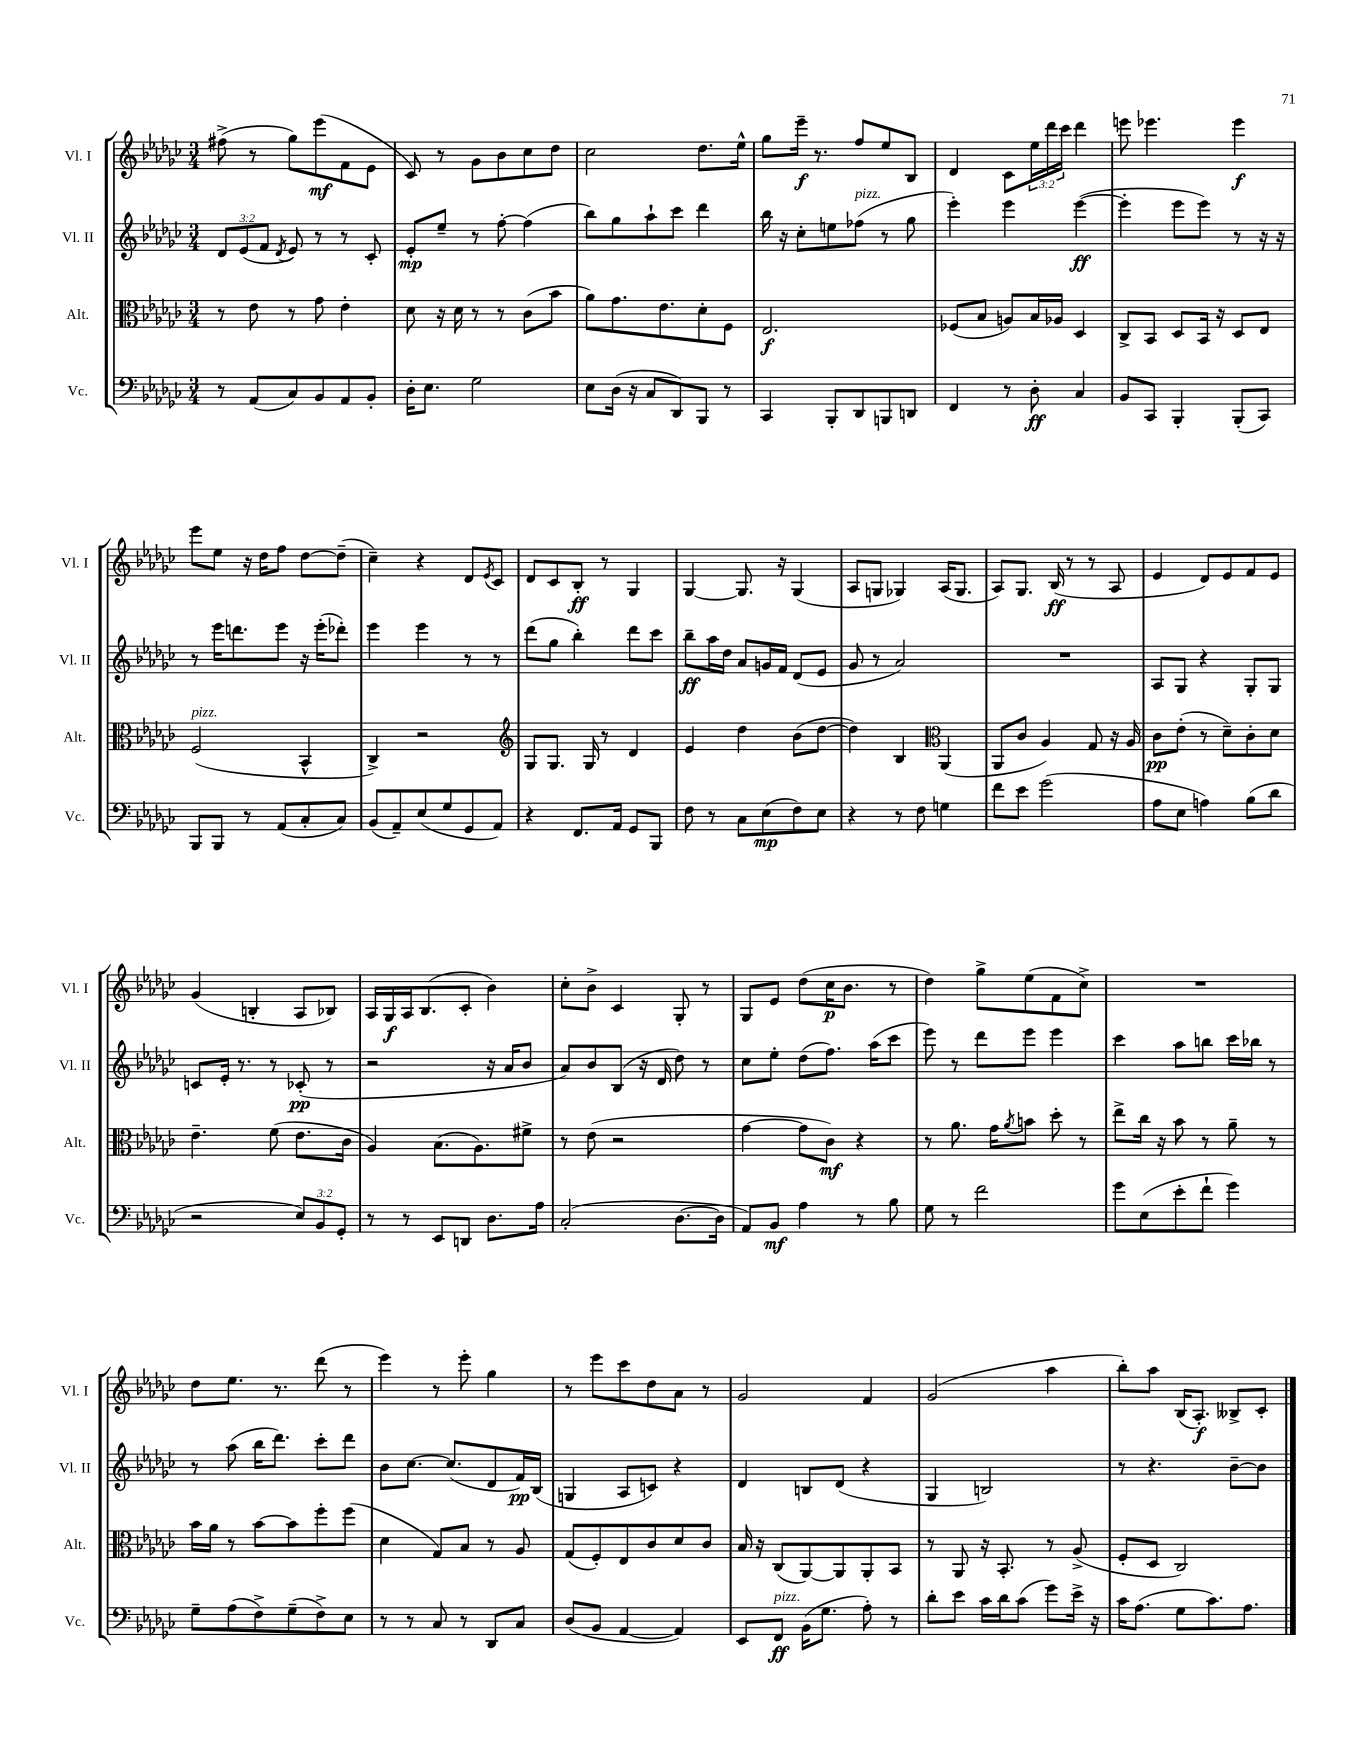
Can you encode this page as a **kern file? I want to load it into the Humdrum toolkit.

**kern	**dynam	**kern	**dynam	**kern	**dynam	**kern	**dynam
*part4	*part4	*part3	*part3	*part2	*part2	*part1	*part1
*staff4	*staff4	*staff3	*staff3	*staff2	*staff2	*staff1	*staff1
*I"Vc.	*	*I"Alt.	*	*I"Vl. II	*	*I"Vl. I	*
*I'Vc.	*	*I'Alt.	*	*I'Vl. II	*	*I'Vl. I	*
*clefF4	*	*clefC3	*	*clefG2	*	*clefG2	*
*k[b-e-a-d-g-c-]	*	*k[b-e-a-d-g-c-]	*	*k[b-e-a-d-g-c-]	*	*k[b-e-a-d-g-c-]	*
*M3/4	*	*M3/4	*	*M3/4	*	*M3/4	*
=16	=16	=16	=16	=16	=16	=16	=16
8r	.	8r	.	12d-/L	.	(8ff#X^\	.
.	.	.	.	(12e-/	.	.	.
(8AA-/L	.	8e-\	.	.	.	8r	.
.	.	.	.	12f/J	.	.	.
.	.	.	.	8qd-/	.	.	.
8C-/)	.	8r	.	8e-/)	.	8gg-\L)	.
8BB-/	.	8g-\	.	8r	.	(8eee-\	mf
8AA-/	.	4e-'\	.	8r	.	8f\	.
8BB-'/J	.	.	.	8c-'/	.	8e-\J	.
=17	=17	=17	=17	=17	=17	=17	=17
16D-'\KL	.	8d-\	.	8e-'/L	mp	8c-/)	.
8.E-\J	.	.	.	.	.	.	.
.	.	16r	.	8ee-~/J	.	8r	.
.	.	16d-\	.	.	.	.	.
2G-\	.	8r	.	8r	.	8g-\L	.
.	.	8r	.	[8ff'\	.	8b-\	.
.	.	(8c-\L	.	(4ff\]	.	8cc-\	.
.	.	8b-\J	.	.	.	8dd-\J	.
=18	=18	=18	=18	=18	=18	=18	=18
8E-\L	.	8a-\L)	.	8bb-\L)	.	2cc-\	.
(16D-\Jk	.	8.g-\	.	8gg-\	.	.	.
16r	.	.	.	.	.	.	.
8C-/L	.	.	.	8aa-`\	.	.	.
.	.	8.e-\	.	.	.	.	.
8DD-/)	.	.	.	8ccc-\J	.	.	.
8BBB-/J	.	8d-'\	.	4ddd-\	.	8.dd-\L	.
8r	.	8F\J	.	.	.	.	.
.	.	.	.	.	.	16ee-^^\Jk	.
=19	=19	=19	=19	=19	=19	=19	=19
4CC-/	.	2.E-/	f	16bb-\	.	8gg-\L	.
.	.	.	.	16r	.	.	.
.	.	.	.	8cc-'\L	.	16eee-~\Jk	f
.	.	.	.	.	.	8.r	.
8BBB-'/L	.	.	.	8een\	.	.	.
!	!	!	!	!LO:TX:a:i:t=pizz.	!	!	!
8DD-/	.	.	.	(8ff-X\J	.	8ff/L	.
8BBBn/	.	.	.	8r	.	8ee-/	.
8DDn/J	.	.	.	8gg-\	.	8B-/J	.
=20	=20	=20	=20	=20	=20	=20	=20
4FF/	.	(8F-X/L	.	4eee-'\)	.	4d-/	.
.	.	8B-/J	.	.	.	.	.
8r	.	8An/L)	.	4eee-\	.	8c-\L	.
8D-'\	ff	16B-/L	.	.	.	24ee-\L	.
.	.	.	.	.	.	24ddd-\	.
.	.	16A-X/JJ	.	.	.	.	.
.	.	.	.	.	.	24ccc-\JJ	.
4C-/	.	4D-/	.	([4eee-\	ff	4ddd-\	.
=21	=21	=21	=21	=21	=21	=21	=21
8BB-/L	.	8C-^/L	.	4eee-'\]	.	8eeen\	.
8CC-/J	.	8BB-/J	.	.	.	4.eee-X\	.
4BBB-'/	.	8D-/L	.	8eee-\L	.	.	.
.	.	16BB-/Jk	.	8eee-\J)	.	.	.
.	.	16r	.	.	.	.	.
(8BBB-'/L	.	8D-/L	.	8r	.	4eee-\	f
8CC-/J)	.	8E-/J	.	16r	.	.	.
.	.	.	.	16r	.	.	.
!!LO:LB:g=z
=22	=22	=22	=22	=22	=22	=22	=22
!	!	!LO:TX:a:i:t=pizz.	!	!	!	!	!
8BBB-/L	.	(2F/	.	8r	.	8eee-\L	.
8BBB-/J	.	.	.	16eee-\KL	.	8ee-\J	.
.	.	.	.	8.dddn\	.	.	.
8r	.	.	.	.	.	16r	.
.	.	.	.	.	.	16dd-\KL	.
(8AA-/L	.	.	.	8eee-\J	.	8ff\J	.
8C-'/	.	4BB-^^/	.	16r	.	[8dd-\L	.
.	.	.	.	(16eee-'\KL	.	.	.
8C-/J)	.	.	.	8ddd-X'\J)	.	(8dd-~\J]	.
=23	=23	=23	=23	=23	=23	=23	=23
(8BB-/L	.	4C-^/)	.	4eee-\	.	4cc-~\)	.
8AA-~/)	.	.	.	.	.	.	.
(8E-/	.	2r	.	4eee-\	.	4r	.
8G-/	.	.	.	.	.	.	.
8GG-/	.	.	.	8r	.	8d-/L	.
.	.	.	.	.	.	8qe-/	.
8AA-/J)	.	.	.	8r	.	8c-/J	.
=24	=24	=24	=24	=24	=24	=24	=24
*	*	*clefG2	*	*	*	*	*
4r	.	8G-/L	.	(8ddd-\L	.	8d-/L	.
.	.	8.G-/J	.	8gg-\J	.	8c-/	.
8.FF/L	.	.	.	4bb-'\)	.	8B-'/J	ff
.	.	16G-/	.	.	.	.	.
.	.	8r	.	.	.	8r	.
16AA-/Jk	.	.	.	.	.	.	.
8GG-/L	.	4d-/	.	8ddd-\L	.	4G-/	.
8BBB-/J	.	.	.	8ccc-\J	.	.	.
=25	=25	=25	=25	=25	=25	=25	=25
8F\	.	4e-/	.	8bb-~\L	ff	[4G-/	.
8r	.	.	.	16aa-\L	.	.	.
.	.	.	.	16dd-\JJ	.	.	.
8C-\L	.	4dd-\	.	8a-/L	.	8.G-/]	.
(8E-\	mp	.	.	16gn/L	.	.	.
.	.	.	.	16f/JJ	.	16r	.
8F\)	.	(8b-\L	.	(8d-/L	.	(4G-/	.
8E-\J	.	[8dd-\J	.	8e-/J	.	.	.
=26	=26	=26	=26	=26	=26	=26	=26
4r	.	4dd-\])	.	8g-/	.	8A-/L	.
.	.	.	.	8r	.	8Gn/J	.
8r	.	4B-/	.	2a-/)	.	4G-X/)	.
8F\	.	.	.	.	.	.	.
*	*	*clefC3	*	*	*	*	*
4Gn\	.	(4AA-/	.	.	.	(16A-/KL	.
.	.	.	.	.	.	8.G-/J	.
=27	=27	=27	=27	=27	=27	=27	=27
8f\L	.	8AA-/L	.	2.r	.	8A-/L)	.
8e-\J	.	8c-/J	.	.	.	8.G-/J	.
(2g-\	.	4A-/)	.	.	.	.	.
.	.	.	.	.	.	(16B-/	ff
.	.	.	.	.	.	8r	.
.	.	8G-/	.	.	.	8r	.
.	.	16r	.	.	.	8A-/	.
.	.	16A-/	.	.	.	.	.
=28	=28	=28	=28	=28	=28	=28	=28
8A-\L	.	8c-\L	pp	8A-/L	.	4e-/	.
8E-\J	.	(8e-'\J	.	8G-/J	.	.	.
4An\)	.	8r	.	4r	.	8d-/L)	.
.	.	8d-~\L)	.	.	.	8e-/	.
(8B-\L	.	8c-'\	.	8G-'/L	.	8f/	.
8d-\J	.	8d-\J	.	8G-/J	.	8e-/J	.
!!LO:LB:g=z
=29	=29	=29	=29	=29	=29	=29	=29
2r	.	4.e-~\	.	8cn/L	.	(4g-/	.
.	.	.	.	16e-'/Jk	.	.	.
.	.	.	.	8.r	.	.	.
.	.	.	.	.	.	4Bn'/	.
.	.	(8f\	.	8r	.	.	.
12E-/L)	.	8.e-\L	.	(8c-X'/	pp	8A-/L	.
12BB-/	.	.	.	.	.	.	.
.	.	.	.	8r	.	8B-X/J)	.
12GG-'/J	.	.	.	.	.	.	.
.	.	16c-\Jk	.	.	.	.	.
=30	=30	=30	=30	=30	=30	=30	=30
8r	.	4A-/)	.	2r	.	16A-/LL	.
.	.	.	.	.	.	16G-/	f
8r	.	.	.	.	.	16A-/J	.
.	.	.	.	.	.	(8.B-/	.
8EE-/L	.	(8.B-\L	.	.	.	.	.
8DDn/J	.	.	.	.	.	8c-'/J	.
.	.	8.A-\)	.	.	.	.	.
8.D-\L	.	.	.	16r	.	4b-\)	.
.	.	.	.	16a-/KL	.	.	.
.	.	8f#X^\J	.	8b-/J	.	.	.
16A-\Jk	.	.	.	.	.	.	.
=31	=31	=31	=31	=31	=31	=31	=31
(2C-'/	.	8r	.	8a-/L)	.	8cc-'\L	.
.	.	(8e-\	.	8b-/	.	8b-^\J	.
.	.	2r	.	(8B-/J	.	4c-/	.
.	.	.	.	16r	.	.	.
.	.	.	.	16d-/	.	.	.
[8.D-\L	.	.	.	8dd-\)	.	8G-'/	.
.	.	.	.	8r	.	8r	.
16D-\Jk]	.	.	.	.	.	.	.
=32	=32	=32	=32	=32	=32	=32	=32
8AA-/L)	.	[4g-\	.	8cc-\L	.	8G-/L	.
8BB-/J	mf	.	.	8ee-'\J	.	8e-/J	.
4A-\	.	8g-\L]	.	(8dd-\L	.	(8dd-\L	.
.	.	8c-\J)	mf	8.ff\J)	.	16cc-\K	p
.	.	.	.	.	.	8.b-\J	.
8r	.	4r	.	.	.	.	.
.	.	.	.	(16aa-\KL	.	.	.
8B-\	.	.	.	8ccc-\J	.	8r	.
=33	=33	=33	=33	=33	=33	=33	=33
8G-\	.	8r	.	8eee-\)	.	4dd-\)	.
8r	.	8.a-\	.	8r	.	.	.
2f\	.	.	.	8ddd-\L	.	8gg-^\L	.
.	.	16g-\KL	.	.	.	.	.
.	.	8qa-/	.	.	.	.	.
.	.	8bn\J	.	8eee-\J	.	(8ee-\	.
.	.	8dd-'\	.	4eee-\	.	8f\	.
.	.	8r	.	.	.	8cc-^\J)	.
=34	=34	=34	=34	=34	=34	=34	=34
8g-\L	.	8ee-^\L	.	4ccc-\	.	2.r	.
(8E-\	.	16cc-\Jk	.	.	.	.	.
.	.	16r	.	.	.	.	.
8e-'\	.	8b-\	.	8aa-\L	.	.	.
8f`\J	.	8r	.	8bbn\J	.	.	.
4g-\)	.	8a-~\	.	16ccc-\LL	.	.	.
.	.	.	.	16bb-X\JJ	.	.	.
.	.	8r	.	8r	.	.	.
!!LO:LB:g=z
=35	=35	=35	=35	=35	=35	=35	=35
8G-~\L	.	16b-\LL	.	8r	.	8dd-\L	.
.	.	16a-\JJ	.	.	.	.	.
(8A-\	.	8r	.	(8aa-\	.	8.ee-\J	.
8F^\)	.	[8b-\L	.	16bb-\KL	.	.	.
.	.	.	.	8.ddd-\J)	.	8.r	.
(8G-~\	.	8b-\]	.	.	.	.	.
8F^\)	.	8ff'\	.	8ccc-'\L	.	(8ddd-\	.
8E-\J	.	(8ff\J	.	8ddd-\J	.	8r	.
=36	=36	=36	=36	=36	=36	=36	=36
8r	.	4d-\	.	8b-\L	.	4eee-\)	.
8r	.	.	.	[8.cc-\J	.	.	.
8C-/	.	8G-/L)	.	.	.	8r	.
.	.	.	.	(8.cc-/L]	.	.	.
8r	.	8B-/J	.	.	.	8eee-'\	.
8DD-/L	.	8r	.	8d-/	.	4gg-\	.
8C-/J	.	8A-/	.	16f/L)	pp	.	.
.	.	.	.	(16B-/JJ	.	.	.
=37	=37	=37	=37	=37	=37	=37	=37
(8D-/L	.	(8G-/L	.	4Gn/	.	8r	.
8BB-/J	.	8F'/)	.	.	.	8eee-\L	.
[4AA-/	.	8E-/	.	8A-/L	.	8ccc-\	.
.	.	8c-/	.	8cn/J)	.	8dd-\	.
4AA-/])	.	8d-/	.	4r	.	8a-\J	.
.	.	8c-/J	.	.	.	8r	.
=38	=38	=38	=38	=38	=38	=38	=38
8EE-/L	.	16B-/	.	4d-/	.	2g-/	.
.	.	16r	.	.	.	.	.
!LO:TX:a:i:t=pizz.	!	!	!	!	!	!	!
8FF/J	ff	(8C-/L	.	.	.	.	.
(16BB-\KL	.	[8AA-/)	.	8Bn/L	.	.	.
8.G-\J	.	.	.	.	.	.	.
.	.	8AA-/]	.	(8d-/J	.	.	.
8A-'\)	.	8AA-'/	.	4r	.	4f/	.
8r	.	8BB-/J	.	.	.	.	.
=39	=39	=39	=39	=39	=39	=39	=39
8d-'\L	.	8r	.	4G-/	.	(2g-/	.
8e-\J	.	8AA-/	.	.	.	.	.
16c-\LL	.	16r	.	2Bn/)	.	.	.
16d-\J	.	8.BB-'/	.	.	.	.	.
(8c-\J	.	.	.	.	.	.	.
8g-\L)	.	8r	.	.	.	4aa-\	.
16e-^\Jk	.	(8A-^/	.	.	.	.	.
16r	.	.	.	.	.	.	.
=40	=40	=40	=40	=40	=40	=40	=40
16c-\KL	.	8F'/L	.	8r	.	8bb-'\L)	.
(8.A-\J	.	.	.	.	.	.	.
.	.	8D-/J	.	4.r	.	8aa-\J	.
8G-\L	.	2C-/)	.	.	.	(16B-/KL	.
.	.	.	.	.	.	8.A-'/J)	f
8.c-\)	.	.	.	.	.	.	.
.	.	.	.	[8b-~\L	.	8B--X^/L	.
8.A-\J	.	.	.	.	.	.	.
.	.	.	.	8b-\J]	.	8c-'/J	.
==	==	==	==	==	==	==	==
*-	*-	*-	*-	*-	*-	*-	*-
